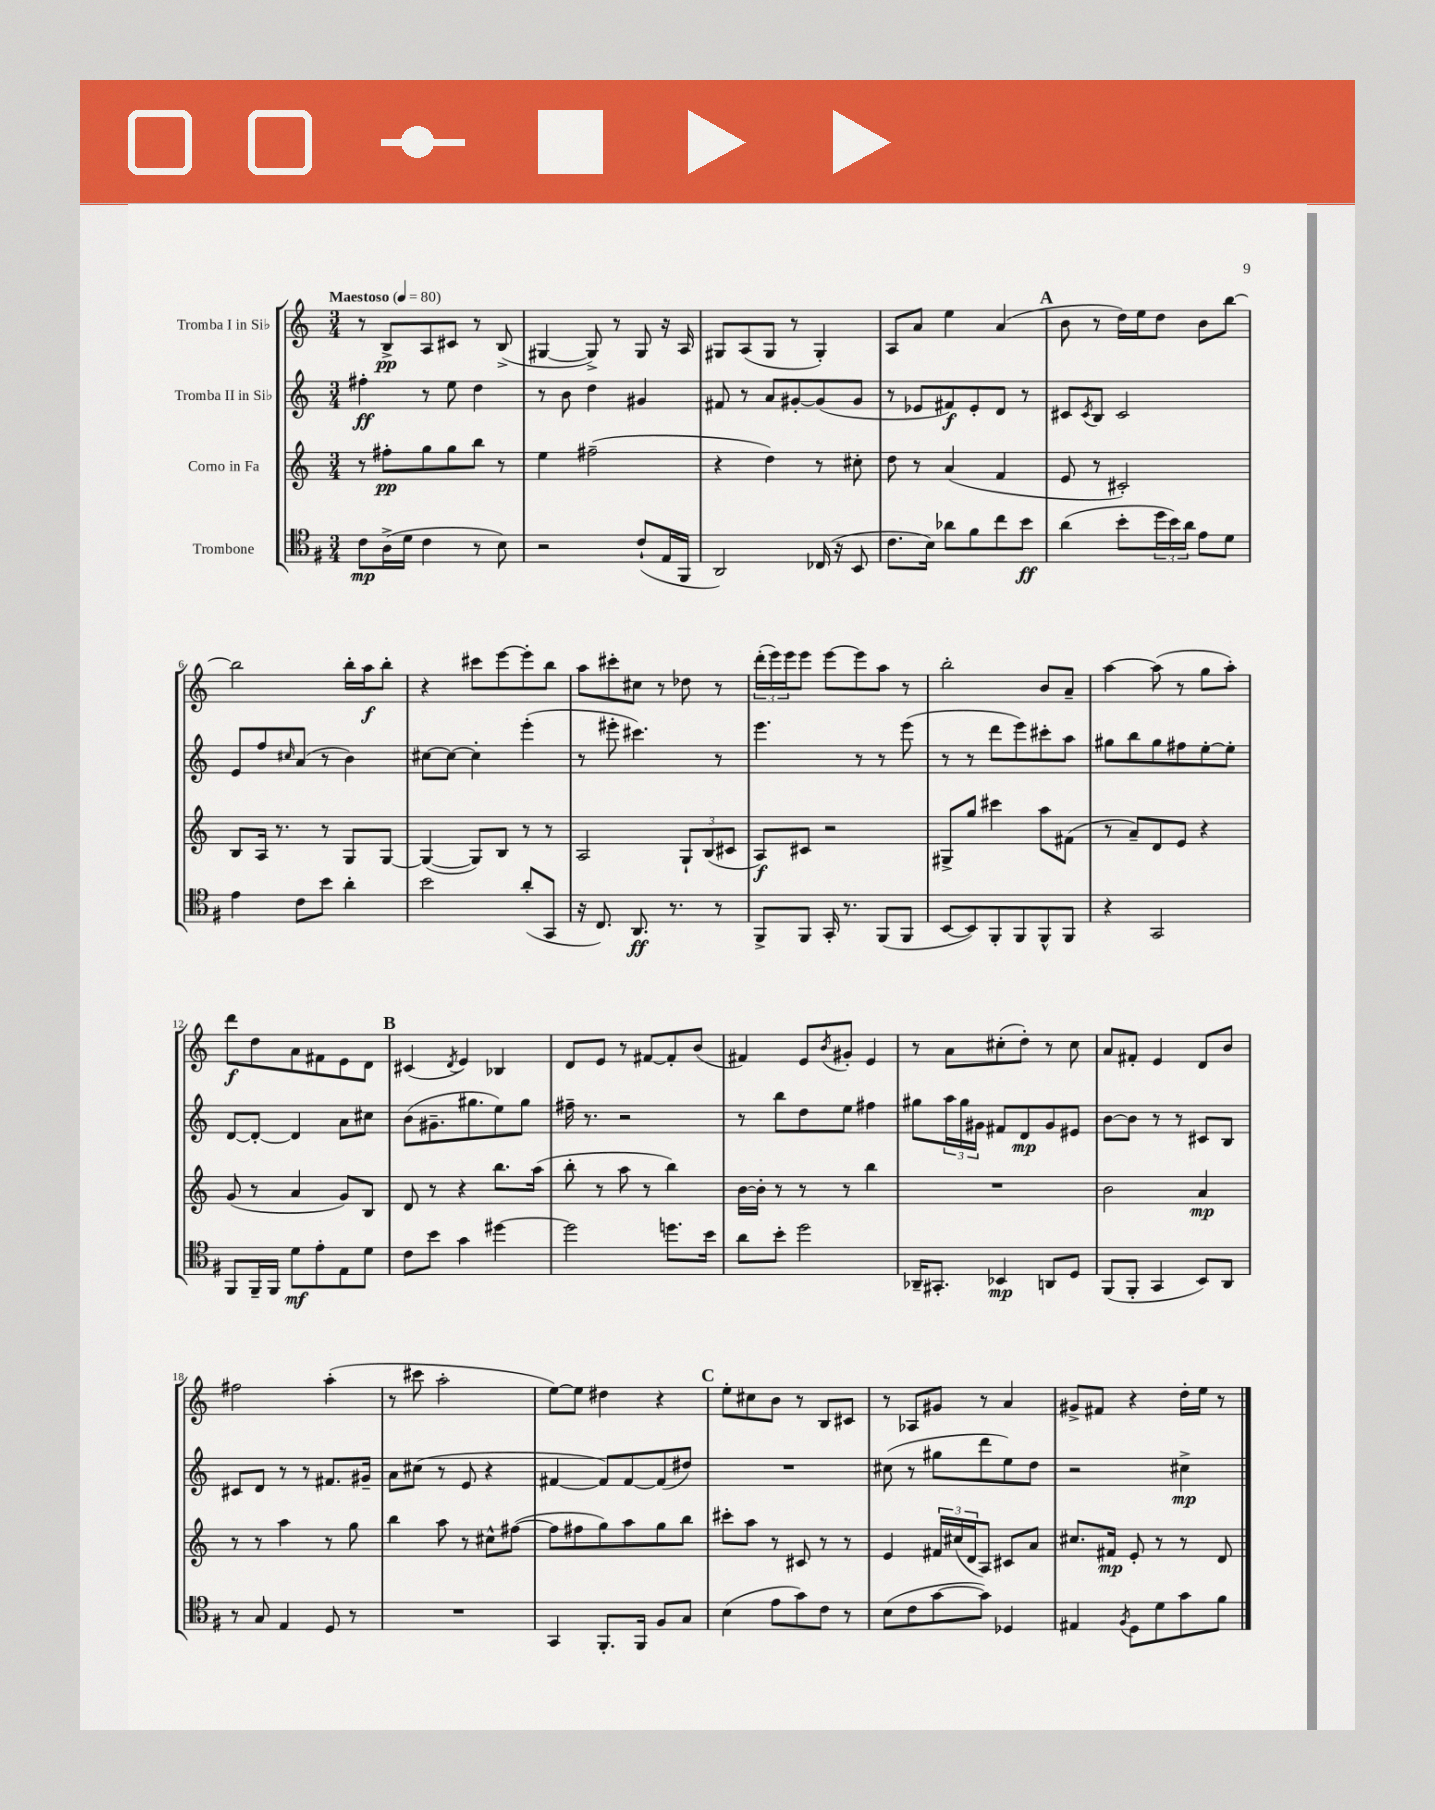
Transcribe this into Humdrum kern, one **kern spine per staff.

**kern	**dynam	**kern	**dynam	**kern	**dynam	**kern	**dynam
*part4	*part4	*part3	*part3	*part2	*part2	*part1	*part1
*staff4	*staff4	*staff3	*staff3	*staff2	*staff2	*staff1	*staff1
*I"Trombone	*	*I"Corno in Fa	*	*I"Tromba II in Si♭	*	*I"Tromba I in Si♭	*
*clefC4	*	*clefG2	*	*clefG2	*	*clefG2	*
*k[f#]	*	*k[]	*	*k[]	*	*k[]	*
*M3/4	*	*M3/4	*	*M3/4	*	*M3/4	*
*MM80	*	*MM80	*	*MM80	*	*MM80	*
=1	=1	=1	=1	=1	=1	=1	=1
!	!	!	!	!	!	!LO:TX:a:B:t=Maestoso	!
8c\L	mp	8r	.	4ff#X'\	ff	8r	.
(16A^\L	.	8ff#X'\L	pp	.	.	8B^/L	pp
16d\JJ	.	.	.	.	.	.	.
4c\	.	8gg\	.	8r	.	8A/	.
.	.	8gg\	.	8ee\	.	8c#X/J	.
8r	.	8bb\J	.	4dd\	.	8r	.
8B\)	.	8r	.	.	.	(8B^/	.
=2	=2	=2	=2	=2	=2	=2	=2
2r	.	4ee\	.	8r	.	[4G#X/	.
.	.	.	.	8b\	.	.	.
.	.	(2ff#X~\	.	4dd\	.	8G#^/])	.
.	.	.	.	.	.	8r	.
(8c`/L	.	.	.	4g#X/	.	8G#/	.
16E/L	.	.	.	.	.	16r	.
16FF#/JJ	.	.	.	.	.	16A/	.
=3	=3	=3	=3	=3	=3	=3	=3
2AA/)	.	4r	.	8f#X/	.	8G#X/L	.
.	.	.	.	8r	.	(8A/	.
.	.	4dd\)	.	8a/L	.	8G#/J	.
.	.	.	.	[8g#X'/	.	8r	.
(16C-X/	.	8r	.	(8g#/]	.	4G#'/)	.
16r	.	.	.	.	.	.	.
8BB/	.	8cc#X'\	.	8g#/J	.	.	.
=4	=4	=4	=4	=4	=4	=4	=4
8.c\L	.	8dd\	.	8r	.	8A/L	.
.	.	8r	.	8e-X/L	.	8a/J	.
16B\Jk)	.	.	.	.	.	.	.
8a-X\L	.	(4a/	.	8f#X/)	f	4ee\	.
8f#\	.	.	.	8e-'/	.	.	.
8cc\	.	4f/	.	8d/J	.	(4a/	.
8b\J	ff	.	.	8r	.	.	.
!!LO:REH:place=s1:t=A
=5	=5	=5	=5	=5	=5	=5	=5
(4a\	.	8e/	.	8c#X/L	.	8b\	.
.	.	.	.	8qc#/	.	.	.
.	.	8r	.	8B/J	.	8r	.
8b'\L	.	2c#X'/)	.	2c#/	.	16dd\LL)	.
.	.	.	.	.	.	16ee\J	.
24dd\L	.	.	.	.	.	8dd\J	.
24b\)	.	.	.	.	.	.	.
24a\JJ	.	.	.	.	.	.	.
8e\L	.	.	.	.	.	8b\L	.
8d\J	.	.	.	.	.	[8bb\J	.
!!LO:LB:g=z
=6	=6	=6	=6	=6	=6	=6	=6
4e\	.	8B/L	.	8e/L	.	2bb\]	.
.	.	16A/Jk	.	8ff/	.	.	.
.	.	8.r	.	.	.	.	.
.	.	.	.	16qqcc#X/	.	.	.
8c\L	.	.	.	(8a/J	.	.	.
8b\J	.	8r	.	8r	.	.	.
4a'\	.	8G/L	.	4b\)	.	16bb'\LL	.
.	.	.	.	.	.	16aa\J	f
.	.	[8G/J	.	.	.	8bb'\J	.
=7	=7	=7	=7	=7	=7	=7	=7
2b\	.	(4G/_	.	[8cc#X\L	.	4r	.
.	.	.	.	8cc#\J_	.	.	.
.	.	8G/L])	.	4cc#'\]	.	8ccc#X\L	.
.	.	8B/J	.	.	.	[8eee\	.
(8a'/L	.	8r	.	(4eee'\	.	8eee'\]	.
8GG/J	.	8r	.	.	.	8bb\J	.
=8	=8	=8	=8	=8	=8	=8	=8
16r	.	2A/	.	8r	.	8aa\L	.
8.C/)	.	.	.	.	.	.	.
.	.	.	.	8eee#X'\	.	8ccc#X'\	.
8.AA/	ff	.	.	4.ccc#X\)	.	8cc#X\J	.
.	.	.	.	.	.	8r	.
8.r	.	.	.	.	.	.	.
.	.	12G`/L	.	.	.	8dd-X\	.
.	.	(12B/	.	.	.	.	.
8r	.	.	.	8r	.	8r	.
.	.	12c#X/J	.	.	.	.	.
=9	=9	=9	=9	=9	=9	=9	=9
8FF#^/L	.	8A/L)	f	4.eee\	.	(24ddd'\LL	.
.	.	.	.	.	.	24eee\)	.
.	.	.	.	.	.	24eee\J	.
8FF#/J	.	8c#X/J	.	.	.	8eee\J	.
16GG'/	.	2r	.	.	.	[8eee\L	.
8.r	.	.	.	.	.	.	.
.	.	.	.	8r	.	8eee\]	.
(8FF#/L	.	.	.	8r	.	8aa\J	.
8FF#/J	.	.	.	(8eee\	.	8r	.
=10	=10	=10	=10	=10	=10	=10	=10
[8BB/L	.	8G#X^/L	.	8r	.	2bb'\	.
8BB/])	.	8gg/J	.	8r	.	.	.
8FF#'/	.	4ccc#X\	.	8ddd\L	.	.	.
8FF#/	.	.	.	8eee\)	.	.	.
8FF#^^/	.	8aa\L	.	8ccc#X'\	.	8b/L	.
8FF#/J	.	(8f#X\J	.	8aa\J	.	8a~/J	.
=11	=11	=11	=11	=11	=11	=11	=11
4r	.	8r	.	8gg#X\L	.	[4aa\	.
.	.	8a~/L)	.	8bb\	.	.	.
2GG/	.	8d/	.	8gg#\	.	(8aa\]	.
.	.	8e/J	.	8ff#X\	.	8r	.
.	.	4r	.	[8ee'\	.	8gg\L	.
.	.	.	.	8ee'\J]	.	8aa'\J)	.
!!LO:LB:g=z
=12	=12	=12	=12	=12	=12	=12	=12
8FF#/L	.	(8g/	.	[8d/L	.	8ddd\L	f
16FF#~/L	.	8r	.	8d'/J_	.	8dd\	.
16FF#/JJ	.	.	.	.	.	.	.
8d\L	mf	4a/	.	4d/]	.	8a\	.
8e'\	.	.	.	.	.	8f#X\	.
8E\	.	8g/L)	.	8a\L	.	8e\	.
8d\J	.	8B/J	.	8cc#X\J	.	8d\J	.
!!LO:REH:place=s1:t=B
=13	=13	=13	=13	=13	=13	=13	=13
8c\L	.	8d/	.	(8b\L	.	(4c#X/	.
8b\J	.	8r	.	8.g#X~\	.	.	.
.	.	.	.	.	.	8qd/	.
4g\	.	4r	.	.	.	4e/)	.
.	.	.	.	8.gg#X\	.	.	.
[4dd#X\	.	8.bb\L	.	8ee\)	.	4B-X/	.
.	.	.	.	8gg#\J	.	.	.
.	.	(16aa\Jk	.	.	.	.	.
=14	=14	=14	=14	=14	=14	=14	=14
2dd#\]	.	8bb'\	.	16ff#X~\	.	8d/L	.
.	.	.	.	8.r	.	.	.
.	.	8r	.	.	.	8e/J	.
.	.	8aa\	.	2r	.	8r	.
.	.	8r	.	.	.	[8f#X/L	.
8.ddn\L	.	4bb\)	.	.	.	8f#'/]	.
.	.	.	.	.	.	(8b/J	.
16b\Jk	.	.	.	.	.	.	.
=15	=15	=15	=15	=15	=15	=15	=15
8a\L	.	[16b\LL	.	8r	.	4f#X/)	.
.	.	16b'\JJ]	.	.	.	.	.
8b'\J	.	8r	.	8bb\L	.	.	.
2dd\	.	8r	.	8dd\	.	8e/L	.
.	.	.	.	.	.	8qb/	.
.	.	8r	.	8ee\J	.	8g#X'/J	.
.	.	4bb\	.	4ff#X\	.	4e/	.
=16	=16	=16	=16	=16	=16	=16	=16
16AA-X~/KL	.	2.r	.	8gg#X\L	.	8r	.
8.GG#X'/J	.	.	.	.	.	.	.
.	.	.	.	24aa\L	.	8a\L	.
.	.	.	.	24gg#\	.	.	.
.	.	.	.	24g#X\JJ	.	.	.
4BB-X/	mp	.	.	8f#X/L	.	(8cc#X'\	.
.	.	.	.	8d/	mp	8dd'\J)	.
8AAn/L	.	.	.	8g#/	.	8r	.
8D/J	.	.	.	8e#X/J	.	8cc#\	.
=17	=17	=17	=17	=17	=17	=17	=17
(8FF#/L	.	2b\	.	[8b\L	.	8a/L	.
8FF#'/J	.	.	.	8b\J]	.	8f#X'/J	.
4GG/	.	.	.	8r	.	4e/	.
.	.	.	.	8r	.	.	.
8BB/L)	.	4a/	mp	8c#X/L	.	8d/L	.
8AA/J	.	.	.	8B/J	.	8b/J	.
!!LO:LB:g=z
=18	=18	=18	=18	=18	=18	=18	=18
8r	.	8r	.	8c#X/L	.	2ff#X\	.
8G/	.	8r	.	8d/J	.	.	.
4E/	.	4aa\	.	8r	.	.	.
.	.	.	.	8r	.	.	.
8D/	.	8r	.	8.f#X/L	.	(4aa'\	.
8r	.	8gg\	.	.	.	.	.
.	.	.	.	16g#X~/Jk	.	.	.
=19	=19	=19	=19	=19	=19	=19	=19
2.r	.	4bb\	.	8a\L	.	8r	.
.	.	.	.	(8cc#X\J	.	8ccc#X\	.
.	.	8aa\	.	8r	.	2aa'\	.
.	.	8r	.	8e/	.	.	.
.	.	8cc#X^^\L	.	4r	.	.	.
.	.	([8ff#X\J	.	.	.	.	.
=20	=20	=20	=20	=20	=20	=20	=20
4GG/	.	8ff#\L]	.	[4f#X/	.	[8ee\L)	.
.	.	8ff#X\	.	.	.	8ee\J]	.
8.FF#'/L	.	8gg\)	.	8f#/L])	.	4dd#X\	.
.	.	8aa\	.	[8f#/	.	.	.
16FF#/Jk	.	.	.	.	.	.	.
8F#/L	.	8gg\	.	(8f#/]	.	4r	.
8G/J	.	8bb\J	.	8dd#X/J)	.	.	.
!!LO:REH:place=s1:t=C
=21	=21	=21	=21	=21	=21	=21	=21
(4B\	.	8ccc#X'\L	.	2.r	.	8ee'\L	.
.	.	8aa\J	.	.	.	8cc#X\	.
8e\L	.	8r	.	.	.	8b\J	.
8g\)	.	8c#X/	.	.	.	8r	.
8c\J	.	8r	.	.	.	8B/L	.
8r	.	8r	.	.	.	8c#X/J	.
=22	=22	=22	=22	=22	=22	=22	=22
(8B\L	.	4e/	.	(8cc#X\	.	8r	.
8c\	.	.	.	8r	.	8A-X/L	.
[8g\	.	24f#X/LL	.	8gg#X\L	.	8g#X/J	.
.	.	(24cc#X/	.	.	.	.	.
.	.	24d/J	.	.	.	.	.
8g\J])	.	8A/J)	.	8ddd\	.	8r	.
4D-X/	.	8c#X/L	.	8ee\)	.	4a/	.
.	.	8a/J	.	8dd\J	.	.	.
=23	=23	=23	=23	=23	=23	=23	=23
4E#X/	.	8.cc#X/L	.	2r	.	8g#X^/L	.
.	.	.	.	.	.	8f#X/J	.
.	.	16f#X/Jk	mp	.	.	.	.
8qF#/	.	.	.	.	.	.	.
8D\L	.	8e'/	.	.	.	4r	.
8d\	.	8r	.	.	.	.	.
8g\	.	8r	.	4cc#X^\	mp	16dd'\LL	.
.	.	.	.	.	.	16ee\JJ	.
8f#\J	.	8d/	.	.	.	8r	.
==	==	==	==	==	==	==	==
*-	*-	*-	*-	*-	*-	*-	*-
